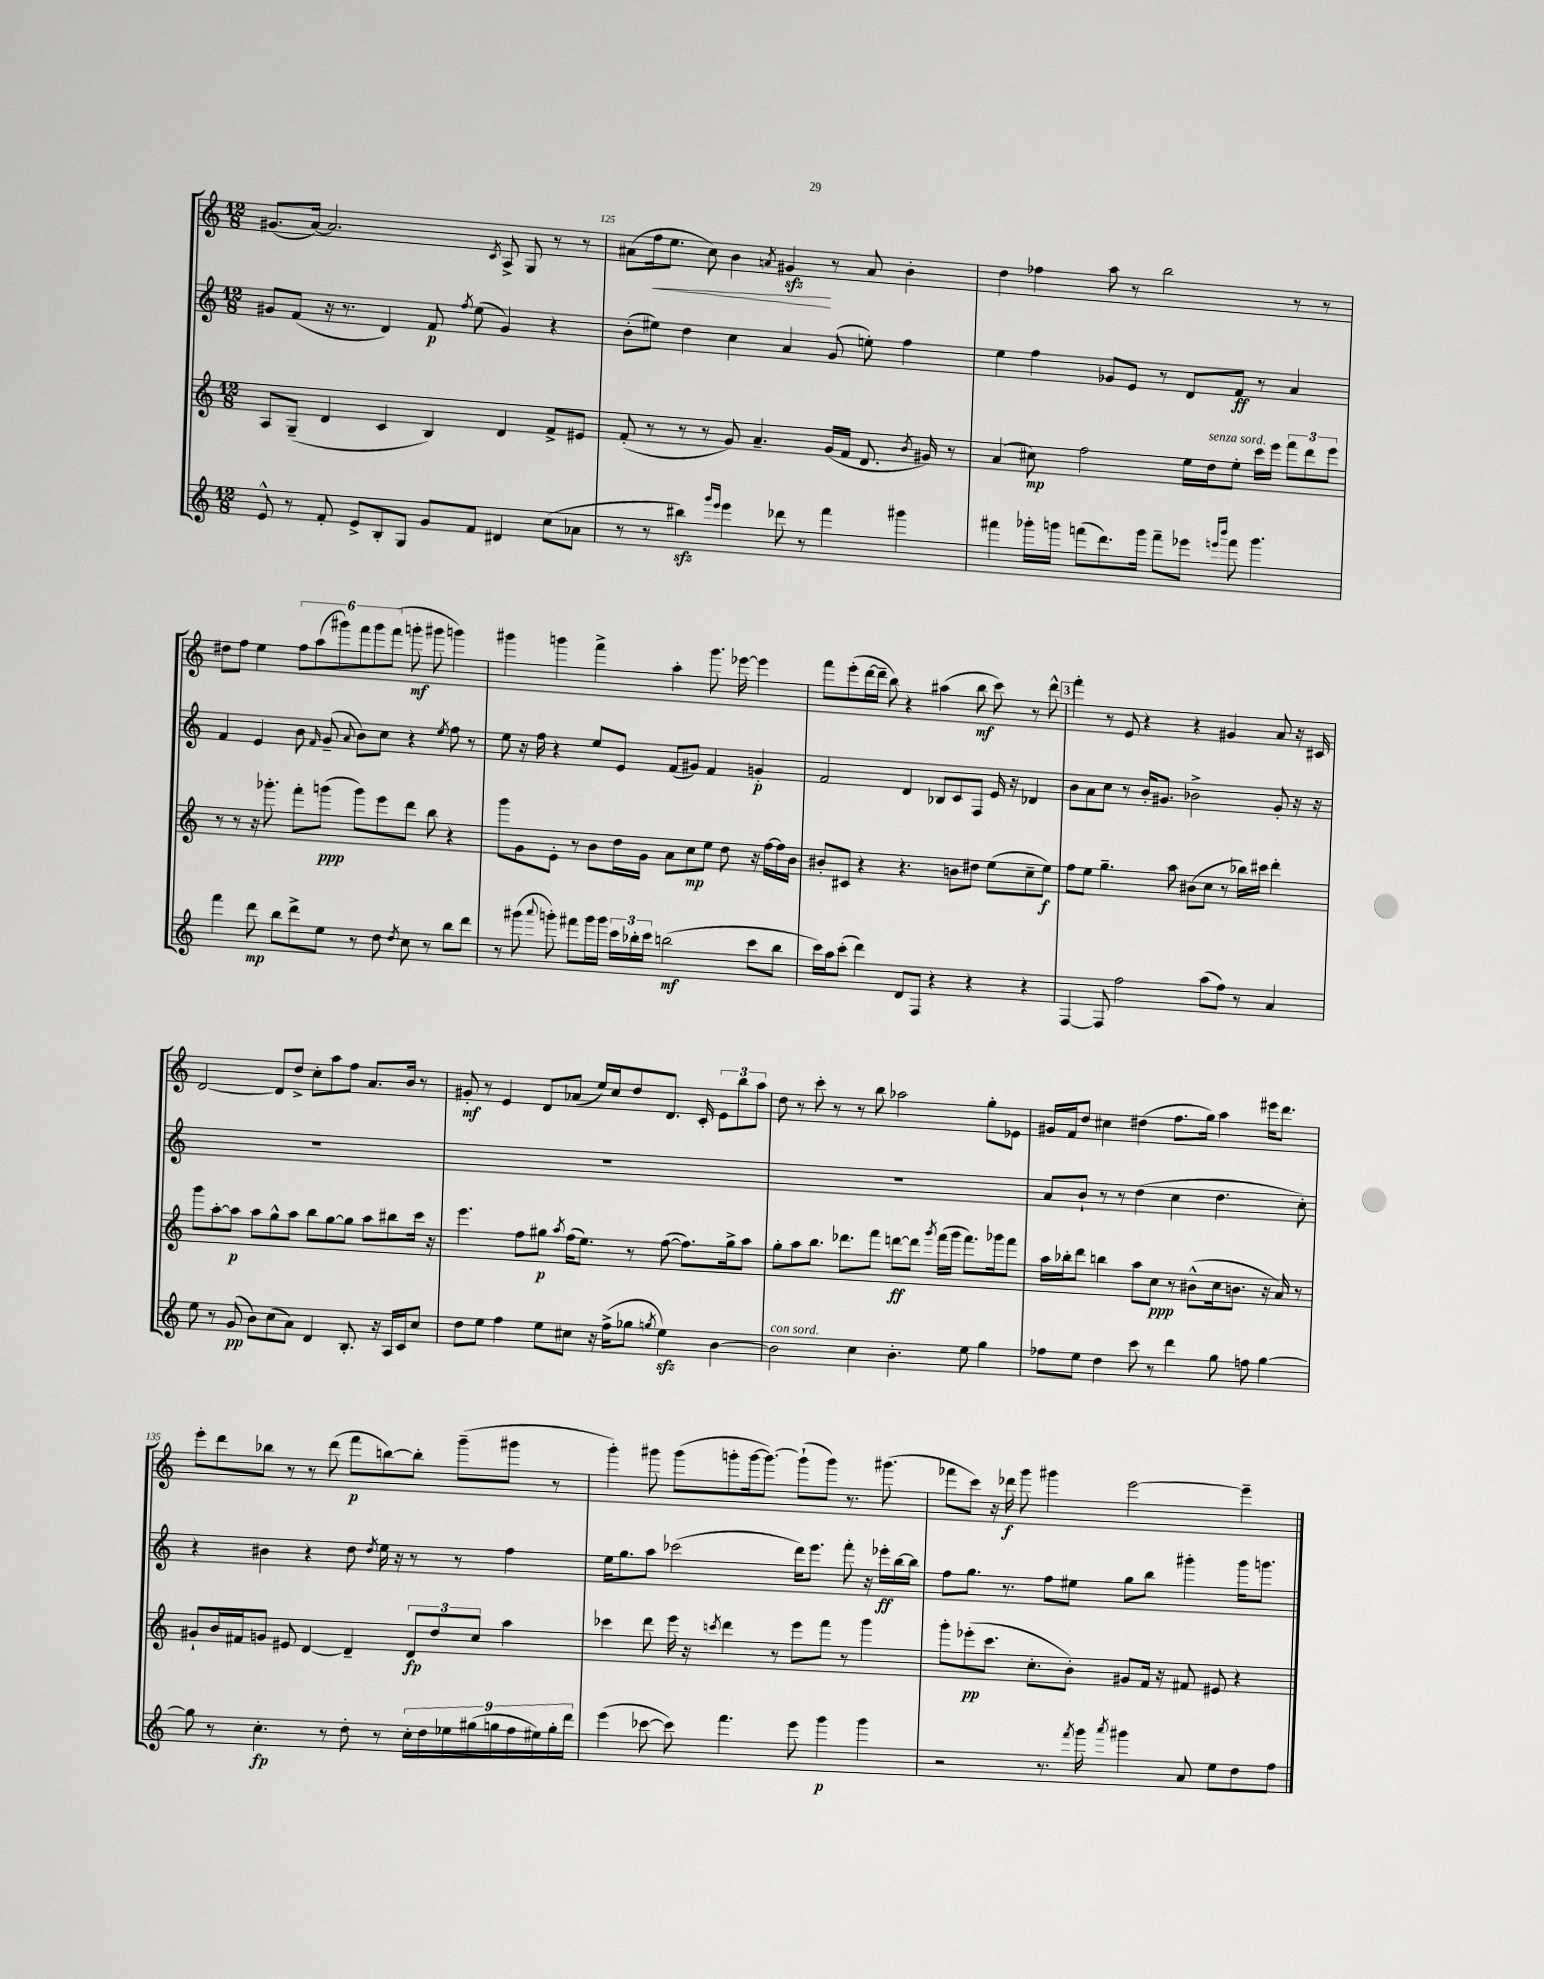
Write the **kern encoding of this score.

**kern	**kern	**kern	**kern
*staff4	*staff3	*staff2	*staff1
*clefG2	*clefG2	*clefG2	*clefG2
*k[]	*k[]	*k[]	*k[]
*M12/8	*M12/8	*M12/8	*M12/8
8e^^/	8A/L	8g#/L	(8.g#/L
8r	(8G~/J	(8f/J	.
.	.	.	[16a/Jk)
8f'/	4d/	16r	2.a/]
.	.	8.r	.
8e^/L	.	.	.
8B'/	4c/	4d/)	.
8G/J	.	.	.
8g/L	4B/)	8f/	.
.	.	8qff/	.
8f/J	.	(8ee\	.
.	.	.	8qc/
4d#/	4d/	4g#/)	8A^/
.	.	.	8G/
(8cc\L	8f^/L	4r	8r
8a-\J	8e#/J	.	8r
=	=	=	=
8r	(8f'/	(8b'\L	(8a#\L
8r	8r	8ee#\J)	16ff\k
.	.	.	8.ee\J
4bb#\)	8r	4dd\	.
.	8r	.	8cc\)
16qqggg/LL	.	.	.
16qqeee/JJ	.	.	.
4eee\	8g/)	4cc\	4b\
.	4.a~/	.	.
.	.	.	8qa/
8ddd-\	.	4a/	4g#/
8r	.	.	.
4fff\	(16g/LL	(8g/	8r
.	16f/JJ	.	.
.	8.d/	8ee'\)	8a/
4ggg#\	.	4ff\	4b'\
.	8qb/	.	.
.	16g#/)	.	.
.	8r	.	.
=	=	=	=
4fff#\	(4a/	4ee\	4dd\
16ggg-'\LL	8cc#\)	4ff\	4ff-\
16ggg\JJ	.	.	.
(8fff\L	2ff\	.	.
8.ddd\)	.	8g-/L	8aa\
.	.	8e/J	8r
16ggg\Jk	.	.	.
8fff~\L	.	8r	2bb\
8eee-\J	16ee\LL	8d/L	.
.	16dd\J	.	.
16qqeee/LL	.	.	.
16qqbbb/JJ	.	.	.
8fff\	8ee'\J	8f/J	.
4.ggg\	16ccc\LL	8r	.
.	16eee\JJ	.	.
.	12fff\L	4a/	8r
.	12ddd\	.	.
.	.	.	8r
.	12eee\J	.	.
=	=	=	=
4fff\	8r	4f/	8dd#\L
.	8r	.	8ff\J
8ddd\	16r	4e/	4ee\
.	8.ggg-'\	.	.
8bb\L	.	.	.
8ddd^\	8fff'\L	8b\	12ff\L
.	.	.	(12aa\
.	.	16qqf/	.
8ee\J	(8ggg\J	(8g~/	.
.	.	.	12ggg#\)
.	.	8qqa/	.
8r	8ggg\L)	8b\L)	12fff\
.	.	.	12ggg#\
8dd\	8eee\	8cc\J	.
.	.	.	(12fff\J
8qdd/	.	.	.
8cc\	8ddd\J	4r	8ggg'\
8r	8bb\	.	8ggg#\
.	.	8qee/	.
8bb\L	4r	8ff\	4ggg\)
8ddd\J	.	8r	.
=	=	=	=
8r	8ggg\L	8ee\	4ggg#\
(8ggg#\	8g\	16r	.
.	.	16ff\	.
8qqaaa/	.	.	.
8ggg'\)	8e'\J	4r	4ggg\
8fff#\L	8r	.	.
16ggg\L	8b\L	8ee/L	4fff^\
16ggg\JJ	.	.	.
24ccc\LL	16dd\L	8e/J	.
24bb-'\	.	.	.
.	16g\JJ	.	.
24ccc\JJ	.	.	.
(2bb\	8a\L	(8f/L	4aa'\
.	8cc\	8g#/J)	.
.	8ee\J	4f/	8.ggg\
.	8dd\	.	.
.	.	.	[16eee-\
8ccc\L	16r	4g'/	4eee-\]
.	[16ff\LL	.	.
8bb\J	16ff\]	.	.
.	16b\JJ	.	.
=	=	=	=
16ccc\LL)	8b#'/L	2f/	8fff\L
16aa\J	.	.	.
(8ccc'\J	8c#/J	.	(8eee'\
4ddd\)	4r	.	[16ddd\L
.	.	.	16ddd~\]JJ
.	.	.	8bb\)
8d/L	4.r	4d/	4r
8F/J	.	.	.
4r	.	8B-/L	(4aa#\
.	8b\L	8c/	.
4r	8dd#\J	8F/J	8bb\
.	(8ee\L	16e/	8ccc\)
.	.	16r	.
4r	8cc~\	4d-/	8r
.	8ee\J)	.	8ddd^^\
=	=	=	=
[4F/	8ff\L	8b\L	4fff'\
.	8ee\J	8a\	.
8F/]	4.gg~\	8cc\J	8r
2ff\	.	8r	8e/
.	.	16b'/LK	4r
.	.	8.g#/J	.
.	8aa\	.	.
.	(8b#\L	2b-^\	4r
(8aa\L	8cc\J	.	.
8ff\J)	8r	.	4g#/
8r	16bb-\LL)	.	.
.	16ccc#\JJ	.	.
4a/	4ddd'\	8g#'/	8a/
.	.	16r	16r
.	.	16r	16c#/
=	=	=	=
8ee\	8ggg\L	1.r	[2d/
8r	[8aa'\	.	.
(8g/	8aa\]J	.	.
8b\L)	8aa\L	.	.
(8cc\	8gg^^\	.	8d/]L
8a\J)	8aa\J	.	8dd^/J
4d/	8bb\L	.	8cc'\L
.	[8gg\	.	8aa\
8.B'/	8gg\]J	.	8ff\J
.	8aa\L	.	8.a/L
16r	.	.	.
16A/LL	8bb#\	.	.
16c/J	.	.	16b/Jk
8cc/J	16ccc\Jk	.	8r
.	16r	.	.
=	=	=	=
8dd\L	4.eee\	1.r	8g#'/
8ee\J	.	.	8r
4ff\	.	.	4e/
.	8ff\L	.	.
8ee\L	8gg#\J	.	8d/L
.	8qaa/	.	.
8cc#\J	(16ff\LK	.	(8a-/J
.	8.ee\J)	.	.
16r	.	.	16ee/LL)
(16ff^\LK	.	.	16cc/J
8gg-\J	8r	.	8dd/
8qgg/	.	.	.
4ee\)	([8ff\	.	8.d/J
.	8.ff\]L)	.	.
.	.	.	16c'/
[4b\	.	.	12e\L
.	16gg#^\k	.	.
.	.	.	12bb\
.	8aa\J	.	.
.	.	.	12aa\J
=	=	=	=
2b\]	8gg'\L	1.r	8dd\
.	8aa\	.	8r
.	8.bb\J	.	8ccc'\
.	.	.	8r
.	8.ddd-\L	.	.
4cc\	.	.	8r
.	8fff\J	.	8bb\
4.b'\	[8ddd\L	.	2aa-\
.	8ddd\]J	.	.
.	8qggg/	.	.
.	(16fff\LL	.	.
.	16ggg\JJ	.	.
8ee\	8.fff\L)	.	.
4gg\	.	.	8gg'\L
.	16ggg-\k	.	.
.	8fff\J	.	8e-\J
=	=	=	=
8ff-\L	16aa\LL	8a/L	16g#/LL
.	16bb-'\J	.	16f/J
8ee\J	8ddd\J	8b`/J	8dd/J
4dd\	4bb\	8r	4cc#\
.	.	8r	.
8ccc\	8aa\L	(4dd\	(4dd#\
8r	8cc\J	.	.
4ddd\	8r	4cc\	8.ff\L
.	(8b#^^\L	.	.
.	.	.	16gg\Jk)
8gg\	16cc\k	4.dd\	4aa\
.	8.b\J	.	.
8ff\	.	.	.
[4gg\	16r	.	16eee#\LK
.	16a/)	.	8.ddd\J
.	8r	8cc'\)	.
=	=	=	=
8gg\]	8g#`/L	4r	8eee'\L
8r	16b/L	.	8ddd\
.	16f#/J	.	.
4.cc'\	8g/J	4b#\	8bb-\J
.	8e#/	.	8r
.	[4d/	4r	8r
8r	.	.	(8ddd\
8dd'\	4d~/]	8dd\	8fff\L
.	.	8qdd/	.
8r	.	16ee\	[8bb\)
.	.	16r	.
18cc'\LL	12d/L	8r	8bb'\]J
18dd\	.	.	.
.	12dd/	.	.
18ee-\	.	.	.
.	.	8r	(8ggg~\L
(18gg#\	12cc/J	.	.
18gg\	.	.	.
.	4aa\	4ff\	8ggg#\J
18ff\	.	.	.
18ee#\)	.	.	.
.	.	.	8r
18gg'\	.	.	.
18ddd\JJ	.	.	.
=	=	=	=
(4eee\	4ccc-\	16ee\LK	4ggg'\)
.	.	8.gg\	.
[8ccc-\	8ddd\	8aa\J	8ggg#\
8ccc-\])	16eee\	(2ccc-\	(8ggg#\L
.	16r	.	.
.	8qccc/	.	.
4.fff\	4ddd\	.	8ggg'\
.	.	.	[16ggg\k
.	.	.	8.ggg\_J)
.	8r	.	.
8eee\	8eee\L	16ddd\LK)	(8ggg`\]L
.	.	8.eee\J	.
4ggg\	8fff\J	.	8ggg\J)
.	8r	8fff'\	8.r
4ggg\	4ggg\	16r	.
.	.	16eee-'\LL	(8.ggg#\
.	.	[16bb\	.
.	.	16bb\]JJ	.
=	=	=	=
2r	8ggg'\L	8ff\L	8fff-\L
.	(8eee-'\	8.gg\J	8ccc\J)
.	8.ccc\J	.	16r
.	.	8.r	16ddd-\
.	.	.	8ggg\
.	8.cc'\L	.	.
8.r	.	8ff\L	4ggg#\
.	8b'\J)	8ee#\J	.
8qfff/	.	.	.
16ggg\	.	.	.
8qaaa/	.	.	.
4ggg#\	8g#/L	8gg\L	[2eee\
.	16f/Jk	8bb\J	.
.	16r	.	.
8a/	8f#/	4ggg#'\	.
8ee\L	8e#/	.	.
8dd\	4r	16ggg#\LK	4eee~\]
.	.	8.ggg\J	.
8ff\J	.	.	.
==	==	==	==
*-	*-	*-	*-
